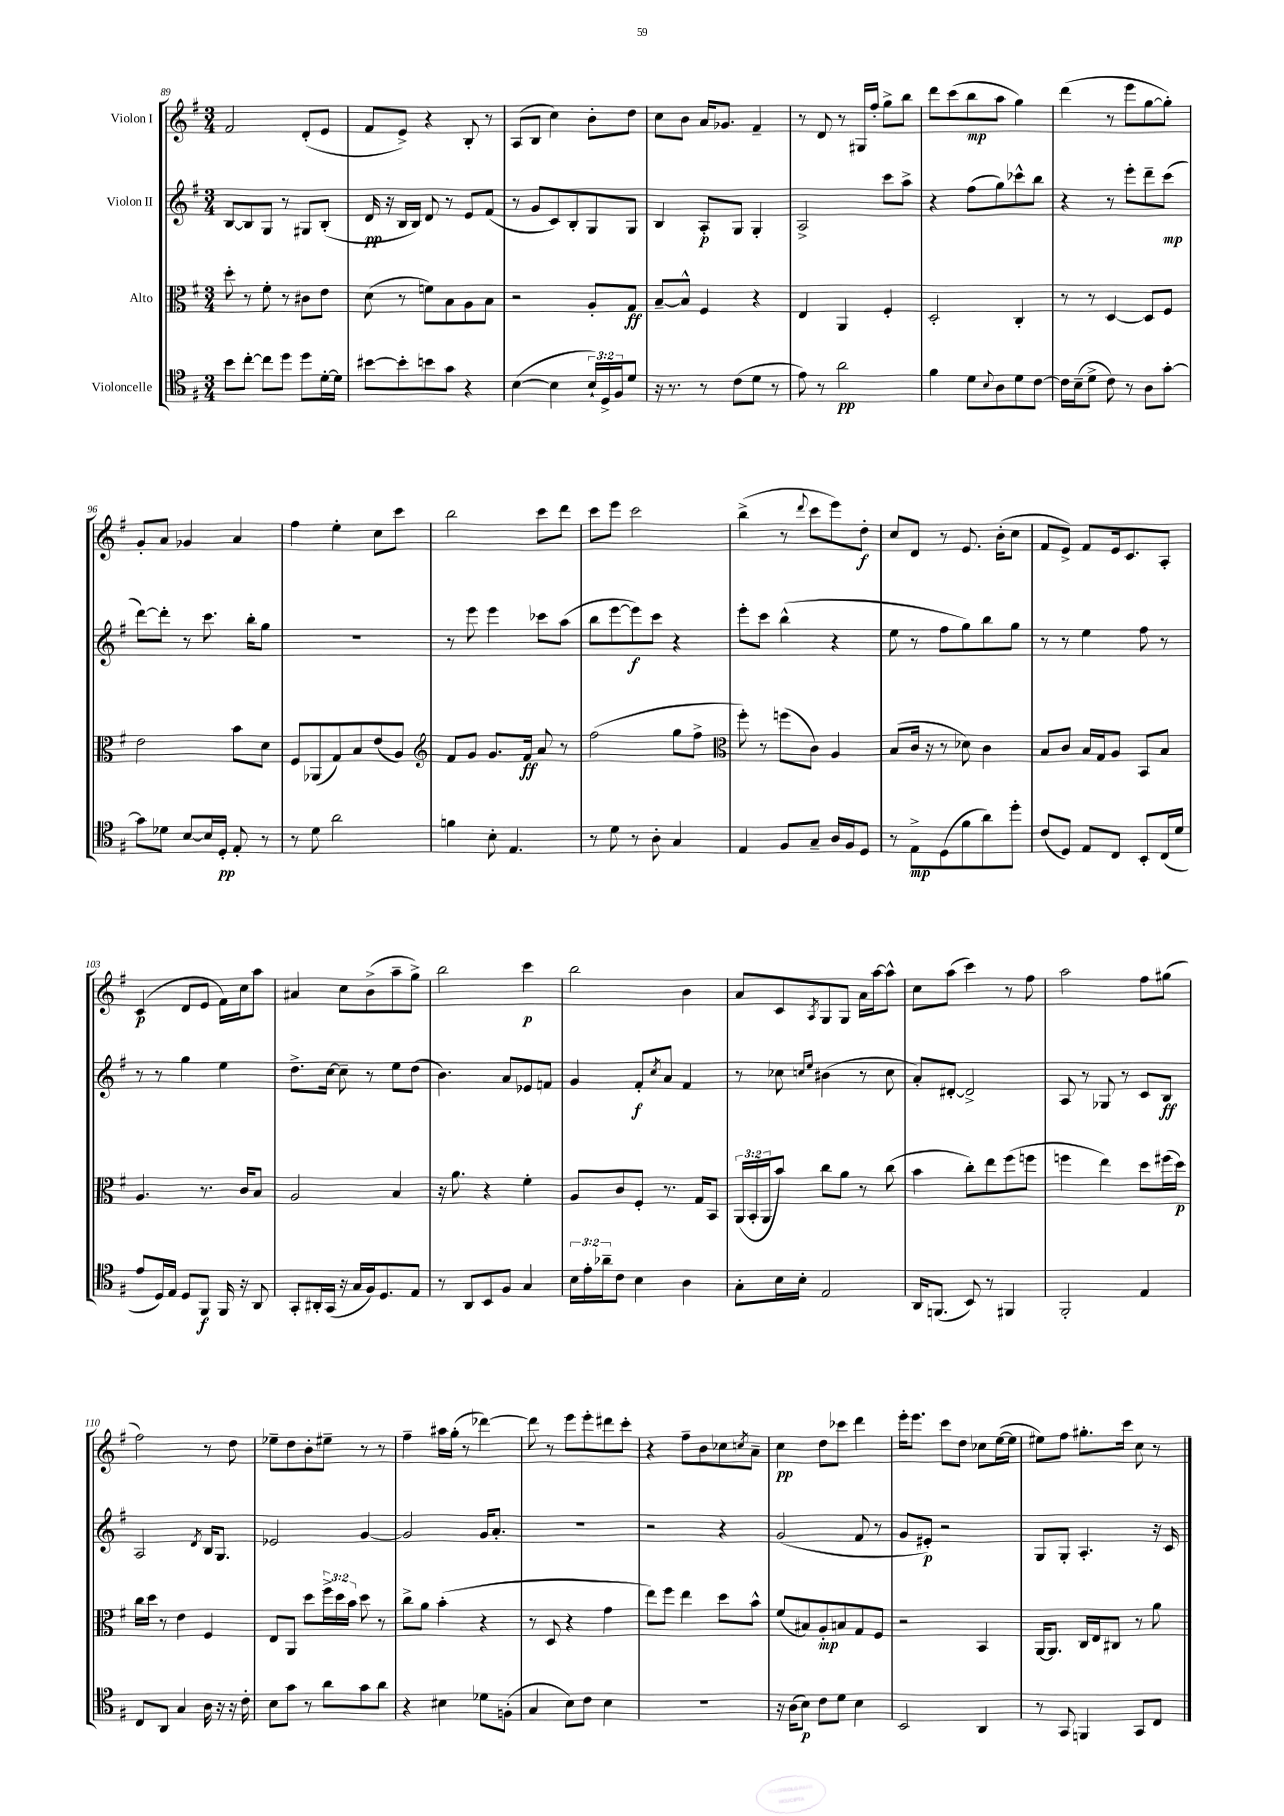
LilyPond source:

<<
\new StaffGroup <<
\new Staff = "s0" \with { instrumentName = "Violon I" } {
    \clef treble \key g \major \numericTimeSignature \time 3/4
    fis'2 d'8-.( e'8 |
    fis'8 e'8->) r4 b8-. r8 |
    a8( b8 c''4) b'8-. d''8 |
    c''8 b'8 a'16 ges'8. fis'4-- |
    r8 d'8 r8 gis16 fis''16-. g''8-> b''8 |
    d'''8 c'''8( b''8\mp a''8 g''4) |
    d'''4( r8 e'''8 g''8~ g''8-.) |
    g'8-. a'8 ges'4 a'4 |
    fis''4 e''4-. c''8 c'''8 |
    b''2 c'''8 d'''8 |
    c'''8 e'''8 c'''2 |
    b''4->( r8 \appoggiatura { d'''8 } c'''8 e'''8) d''8-.\f |
    c''8 d'8 r8 e'8. b'16-.( c''8 |
    fis'8 e'8->) fis'8 e'16 c'8. a8-. |
    c'4\p( d'8 e'8 fis'16) c''16 a''8 |
    ais'4 c''8 b'8->( a''8-- g''8->) |
    b''2 c'''4\p |
    b''2 b'4 |
    a'8 c'8 \acciaccatura { a8 } g8 g8 a'16 a''16~ a''8-^ |
    c''8 a''8( c'''4) r8 fis''8 |
    a''2 fis''8 gis''8( |
    fis''2) r8 d''8 |
    ees''8-- d''8 b'8-. eis''8-- r8 r8 |
    fis''4-- ais''16 g''16-.( r8 des'''4~) |
    des'''8 r8 e'''8 e'''8-. dis'''8 c'''8-. |
    r4 fis''8-- b'8 ces''8 \acciaccatura { c''8 } a'8-- |
    c''4\pp d''8 ces'''8 d'''4 |
    e'''16-. e'''8. c'''8 d''8 ces''8 e''16~( e''16 |
    eis''8) fis''8 gis''8.-. c'''16 c''8 r8 \bar "|." |
}
\new Staff = "s1" \with { instrumentName = "Violon II" } {
    \clef treble \key g \major \numericTimeSignature \time 3/4
    b8~ b8 g8 r8 gis8 b8-.( |
    d'16\pp r16 b16 b16) d'8 r8 e'8 fis'8( |
    r8 g'8 c'8) b8-. g8 g8 |
    b4 a8-.\p g8 g4-. |
    a2-> c'''8 a''8-> |
    r4 fis''8( g''8) ces'''8-^ b''8 |
    r4 r8 e'''8-. d'''8-- c'''8\mp( |
    d'''8~) d'''8-. r8 c'''8. b''16-. g''8 |
    R2. |
    r8 e'''8 e'''4 ces'''8 a''8( |
    b''8 e'''8~ e'''8\f) c'''8 r4 |
    e'''8-. c'''8 b''4-^( r4 |
    e''8 r8 fis''8 g''8) b''8 g''8 |
    r8 r8 e''4 fis''8 r8 |
    r8 r8 g''4 e''4 |
    d''8.-> c''16~ c''8-- r8 e''8 d''8( |
    b'4.) a'8 ees'8 f'8 |
    g'4 fis'8-.\f \acciaccatura { c''8 } a'8 fis'4 |
    r8 ces''8 \grace { c''16 e''16 } bis'4( r8 c''8 |
    a'8-.) dis'8~-. dis'2-> |
    a8 r8 ges8 r8 c'8 b8\ff |
    a2 \acciaccatura { d'8 } b16 g8. |
    ees'2 g'4~ |
    g'2 g'16 a'8.-. |
    R2. |
    r2 r4 |
    g'2( fis'8 r8 |
    g'8 eis'8-.\p) r2 |
    g8 g8-. a4.-. r16 c'16 \bar "|." |
}
\new Staff = "s2" \with { instrumentName = "Alto" } {
    \clef alto \key g \major \numericTimeSignature \time 3/4 \override Staff.TupletNumber.text = #tuplet-number::calc-fraction-text
    d''8-. r8 fis'8-. r8 cis'8 e'8 |
    d'8( r8 f'8) b8 a8 b8 |
    r2 a8-. g8\ff |
    b8~-- b8-^ fis4 r4 |
    e4 a,4 fis4-. |
    d2-. c4-. |
    r8 r8 d4~ d8 fis8 |
    e'2 b'8 d'8 |
    fis8 aes,8( g8) b8 e'8( a8) |
    \clef treble fis'8 g'8 g'8. fis'16\ff a'8 r8 |
    fis''2( g''8 fis''8-> |
    \clef alto fis''8-.) r8 f''8( c'8) a4 |
    b8( c'16 r16 r8 des'8) c'4 |
    b8 c'8 b16 g16 a8 b,8 b8 |
    a4. r8. c'16 b8 |
    a2 b4 |
    r16 a'8. r4 fis'4-. |
    a8 c'8 fis8-. r8. g16 b,8 |
    \tuplet 3/2 { a,16( b,16-. a,16 } b'8) c''8 a'8 r8 c''8( |
    b'4 c''8-.) e''8 fis''8( f''8 |
    f''4 e''4) d''8 fis''16( d''16\p) |
    c''16 d''16 r8 e'4 fis4 |
    e8 a,8 d''8 \tuplet 3/2 { fis''16-> d''16 b'16 } d''8 r8 |
    c''8-> a'8 b'4-.( r4 |
    r8 d8 r4 g'4 |
    e''8) fis''8 e''4 d''8 b'8-^ |
    fis'8( bis8) a8-.\mp b8 g8 fis8 |
    r2 b,4 |
    a,16~ a,8. c16 e16 cis8 r8 a'8 \bar "|." |
}
\new Staff = "s3" \with { instrumentName = "Violoncelle" } {
    \clef tenor \key g \major \numericTimeSignature \time 3/4 \override Staff.TupletNumber.text = #tuplet-number::calc-fraction-text
    b'8 c''8~-. c''8 d''8 d''8 d'16~-. d'16 |
    bis'8~ bis'8-. b'8 g'8 r4 |
    b4~( b4 \tuplet 3/2 { b16-!) d16-> fis16 } d'8 |
    r16 r8. r8 c'8( d'8 r8 |
    e'8) r8 a'2\pp |
    fis'4 d'8 \appoggiatura { b8 } a8 d'8 c'8~ |
    c'16 b16--( d'8-> c'8) r8 a8 g'8~-. |
    g'8 des'8 b8~ b16 d16-.\pp e8-. r8 |
    r8 d'8 a'2 |
    f'4 b8-. e4. |
    r8 d'8 r8 a8-. g4 |
    e4 fis8 g8-- a16 fis16 d8 |
    r8 e8->\mp d8( fis'8 a'8) d''8-. |
    c'8( d8) e8 c8 b,8-. c16( d'16 |
    e'8 d16) e16 d8 fis,8\f fis,16 r16 a,8 |
    g,8-. ais,16-. g,16( r16 g16 fis16) d8. e8 |
    r8 a,8 b,8 fis8 g4 |
    \tuplet 3/2 { b16 e'16-. aes'16-- } c'8 b4 a4 |
    g8-. b16 b16-. e2 |
    a,16 f,8.( b,8) r8 fis,4 |
    fis,2-. e4 |
    c8 a,8 g4 a16 r16 r16 c'16-. |
    b8 g'8 r8 a'8 g'8 a'8 |
    r4 bis4 des'8 f8-.( |
    g4 b8) c'8 b4 |
    R2. |
    r16 a16( b8\p) c'8 d'8 b4 |
    b,2 a,4 |
    r8 g,8 f,4 g,8 c8 \bar "|." |
}
>>
>>
\layout { \context { \Score currentBarNumber = #89 } }
